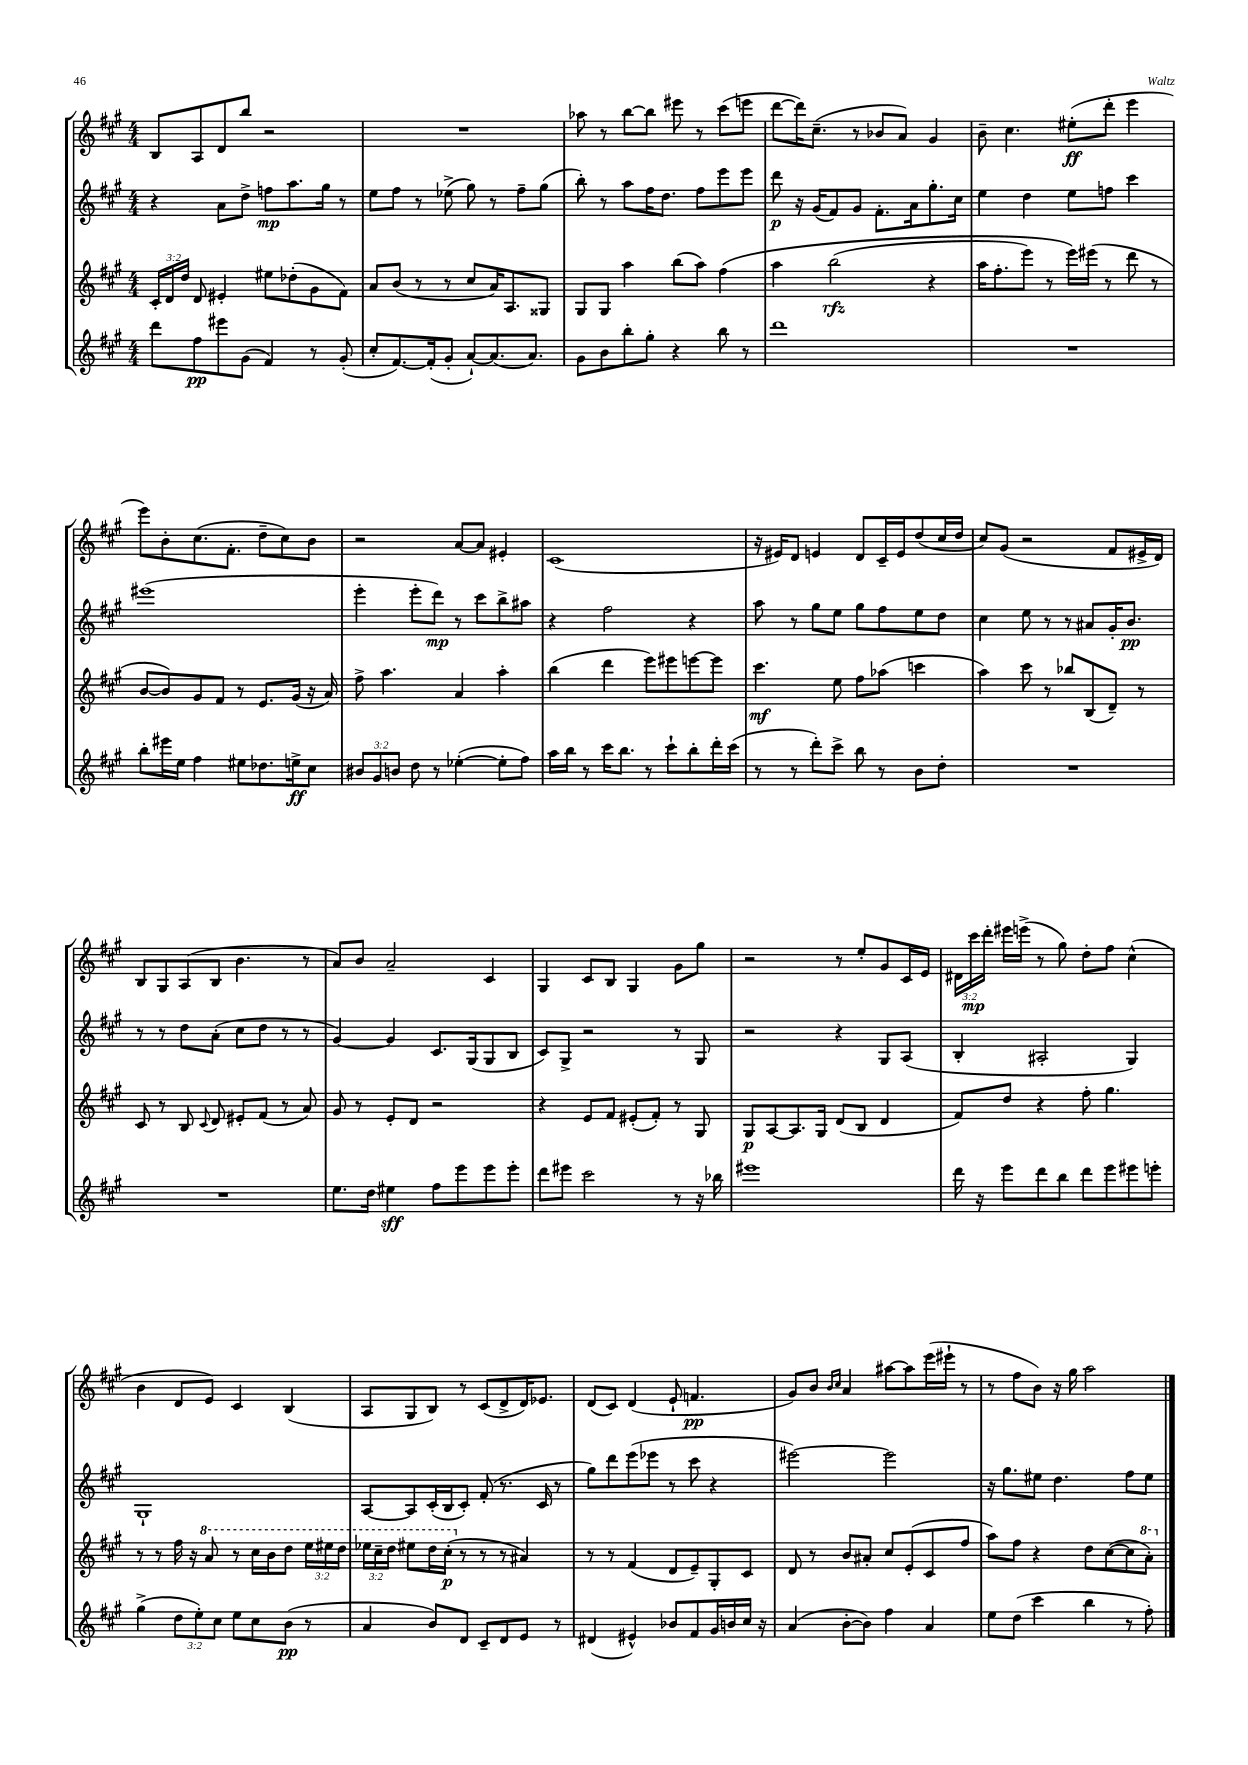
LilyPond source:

<<
\new StaffGroup <<
\new Staff = "s0" {
    \clef treble \key a \major \numericTimeSignature \time 4/4 \override Staff.TupletNumber.text = #tuplet-number::calc-fraction-text
    \autoBeamOff b8[ a8 d'8 b''8] r2 |
    R1 |
    aes''8 r8 b''8[~ b''8] eis'''8 r8 cis'''8[( e'''8] |
    d'''8[~ d'''16) cis''8.]--( r8 bes'8[ a'8]) gis'4 |
    b'8-- cis''4. eis''8[-.\ff( d'''8]-. e'''4 |
    e'''8[) b'8-. cis''8.( fis'8.]-. d''8[-- cis''8) b'8] |
    r2 a'8[~ a'8] eis'4-. |
    cis'1( |
    r16 eis'16[) d'8] e'4 d'8[ cis'16-- e'16 d''8( cis''16 d''16] |
    cis''8[) gis'8]( r2 fis'8[ eis'16-> d'16]) |
    b8[ gis8 a8( b8] b'4. r8 |
    a'8[) b'8] a'2-- cis'4 |
    gis4 cis'8[ b8] gis4 gis'8[ gis''8] |
    r2 r8 e''8[-. gis'8 cis'16 e'16] |
    \tuplet 3/2 { dis'16[ cis'''16\mp d'''16]-. } eis'''16[ e'''16]->( r8 gis''8) d''8[-. fis''8] cis''4-^( |
    b'4 d'8[ e'8]) cis'4 b4( |
    a8[ gis8 b8]) r8 cis'8[( d'8-> d'16) ees'8.] |
    d'8[( cis'8]) d'4( e'8-! f'4.\pp |
    gis'8[) b'8] \grace { b'16[ cis''16] } a'4 ais''8[~ ais''8 e'''16( eis'''16]-! r8 |
    r8 fis''8[ b'8]) r16 gis''16 a''2 \bar "|." |
}
\new Staff = "s1" {
    \clef treble \key a \major \numericTimeSignature \time 4/4
    \autoBeamOff r4 a'8[ d''8]-> f''8[\mp a''8. gis''16] r8 |
    e''8[ fis''8] r8 ees''8->( gis''8) r8 fis''8[-- gis''8]( |
    b''8-.) r8 a''8[ fis''16 d''8.] fis''8[ e'''8 e'''8] |
    d'''8\p r16 gis'16[( fis'8) gis'8] fis'8.[-. a'16 gis''8.-. cis''16] |
    e''4 d''4 e''8[ f''8] cis'''4 |
    eis'''1( |
    e'''4-. e'''8[-. d'''8]\mp) r8 cis'''8[ b''8-> ais''8] |
    r4 fis''2 r4 |
    a''8 r8 gis''8[ e''8] gis''8[ fis''8 e''8 d''8] |
    cis''4 e''8 r8 r8 ais'8[ gis'16-. b'8.]\pp |
    r8 r8 d''8[ a'8]-.( cis''8[ d''8] r8 r8 |
    gis'4~) gis'4 cis'8.[ gis16( gis8 b8] |
    cis'8[) gis8]-> r2 r8 gis8 |
    r2 r4 gis8[ a8]( |
    b4-. ais2-. gis4) |
    gis1-! |
    a8[~ a8 cis'16-.( b16 cis'8]-.) fis'8-.( r8. cis'16 r8 |
    gis''8[) d'''8 e'''8( ees'''8] r8 cis'''8 r4 |
    eis'''2~) eis'''2 |
    r16 gis''8.[ eis''8] d''4. fis''8[ eis''8] \bar "|." |
}
\new Staff = "s2" {
    \clef treble \key a \major \numericTimeSignature \time 4/4 \override Staff.TupletNumber.text = #tuplet-number::calc-fraction-text
    \autoBeamOff \tuplet 3/2 { cis'16[-. d'16 d''16] } d'8 eis'4-. eis''8[ des''8-.( gis'8 fis'8]) |
    a'8[ b'8]( r8 r8 cis''8[ a'16) a8. gisis8] |
    gis8[ gis8] a''4 b''8[( a''8]) fis''4\( |
    a''4 b''2\rfz( r4 |
    a''16[ fis''8.-. e'''8]) r8 e'''16[\) eis'''16]( r8 d'''8 r8 |
    b'8[~ b'8) gis'8 fis'8] r8 e'8.[ gis'16]( r16 a'16) |
    fis''8-> a''4. a'4 a''4-. |
    b''4( d'''4 e'''8[) eis'''8 e'''8~ e'''8] |
    cis'''4.\mf e''8 fis''8[ aes''8]( c'''4 |
    a''4) cis'''8 r8 bes''8[ b8( d'8]--) r8 |
    cis'8 r8 b8 \appoggiatura { cis'8 } d'8 eis'8[-. fis'8]( r8 a'8) |
    gis'8 r8 e'8[-. d'8] r2 |
    r4 e'8[ fis'8] eis'8[-.( fis'8]-.) r8 gis8 |
    gis8[\p a8~ a8. gis16] d'8[( b8] d'4 |
    fis'8[) d''8] r4 fis''8-. gis''4. |
    r8 r8 fis''16 r16 \ottava #1 a''8 r8 cis'''16[ b''16 d'''8] \tuplet 3/2 { e'''16[ eis'''16 d'''16] } |
    \tuplet 3/2 { ees'''16[ cis'''16-- d'''16] } eis'''8[ d'''16 cis'''16]-.\p( \ottava #0 r8 r8 r8 ais'4) |
    r8 r8 fis'4( d'8[ e'8--) gis8-. cis'8] |
    d'8 r8 b'8[ ais'8]-. cis''8[ e'8-.( cis'8 fis''8] |
    a''8[) fis''8] r4 d''8[ cis''8~( cis''8 \ottava #1 a''8]-.) \ottava #0 \bar "|." |
}
\new Staff = "s3" {
    \clef treble \key a \major \numericTimeSignature \time 4/4 \override Staff.TupletNumber.text = #tuplet-number::calc-fraction-text
    \autoBeamOff d'''8[ fis''8\pp eis'''8 gis'8]( fis'4) r8 gis'8-.( |
    cis''8[-. fis'8.~) fis'16-.( gis'8]-. a'8[~-!) a'8.( a'8.]) |
    gis'8[ b'8 b''8-. gis''8]-. r4 b''8 r8 |
    d'''1 |
    R1 |
    b''8[-. eis'''16 e''16] fis''4 eis''8[ des''8. e''16->\ff cis''8] |
    \tuplet 3/2 { bis'8[ gis'8 b'8] } d''8 r8 ees''4~-.( ees''8[-. fis''8]) |
    a''16[ b''16] r8 cis'''16[ b''8.] r8 cis'''8[-! b''8-. d'''16-. cis'''16]( |
    r8 r8 d'''8[-.) cis'''8]-> b''8 r8 b'8[ d''8]-. |
    R1 |
    R1 |
    e''8.[ d''16] eis''4\sff fis''8[ e'''8 e'''8 e'''8]-. |
    d'''8[ eis'''8] cis'''2 r8 r16 bes''16 |
    eis'''1 |
    d'''16 r16 e'''8[ d'''8 b''8] d'''8[ e'''8 eis'''8 e'''8]-. |
    gis''4->( \tuplet 3/2 { d''8[ e''8-.) cis''8] } e''8[ cis''8 b'8]\pp( r8 |
    a'4 b'8[) d'8] cis'8[-- d'8 e'8] r8 |
    dis'4( eis'4-^) bes'8[ fis'8 gis'16 b'16 cis''16] r16 |
    a'4( b'8[~-. b'8]) fis''4 a'4 |
    e''8[ d''8]( cis'''4 b''4 r8 fis''8-.) \bar "|." |
}
>>
>>
\layout { \context { \Score \remove "Bar_number_engraver" } }
